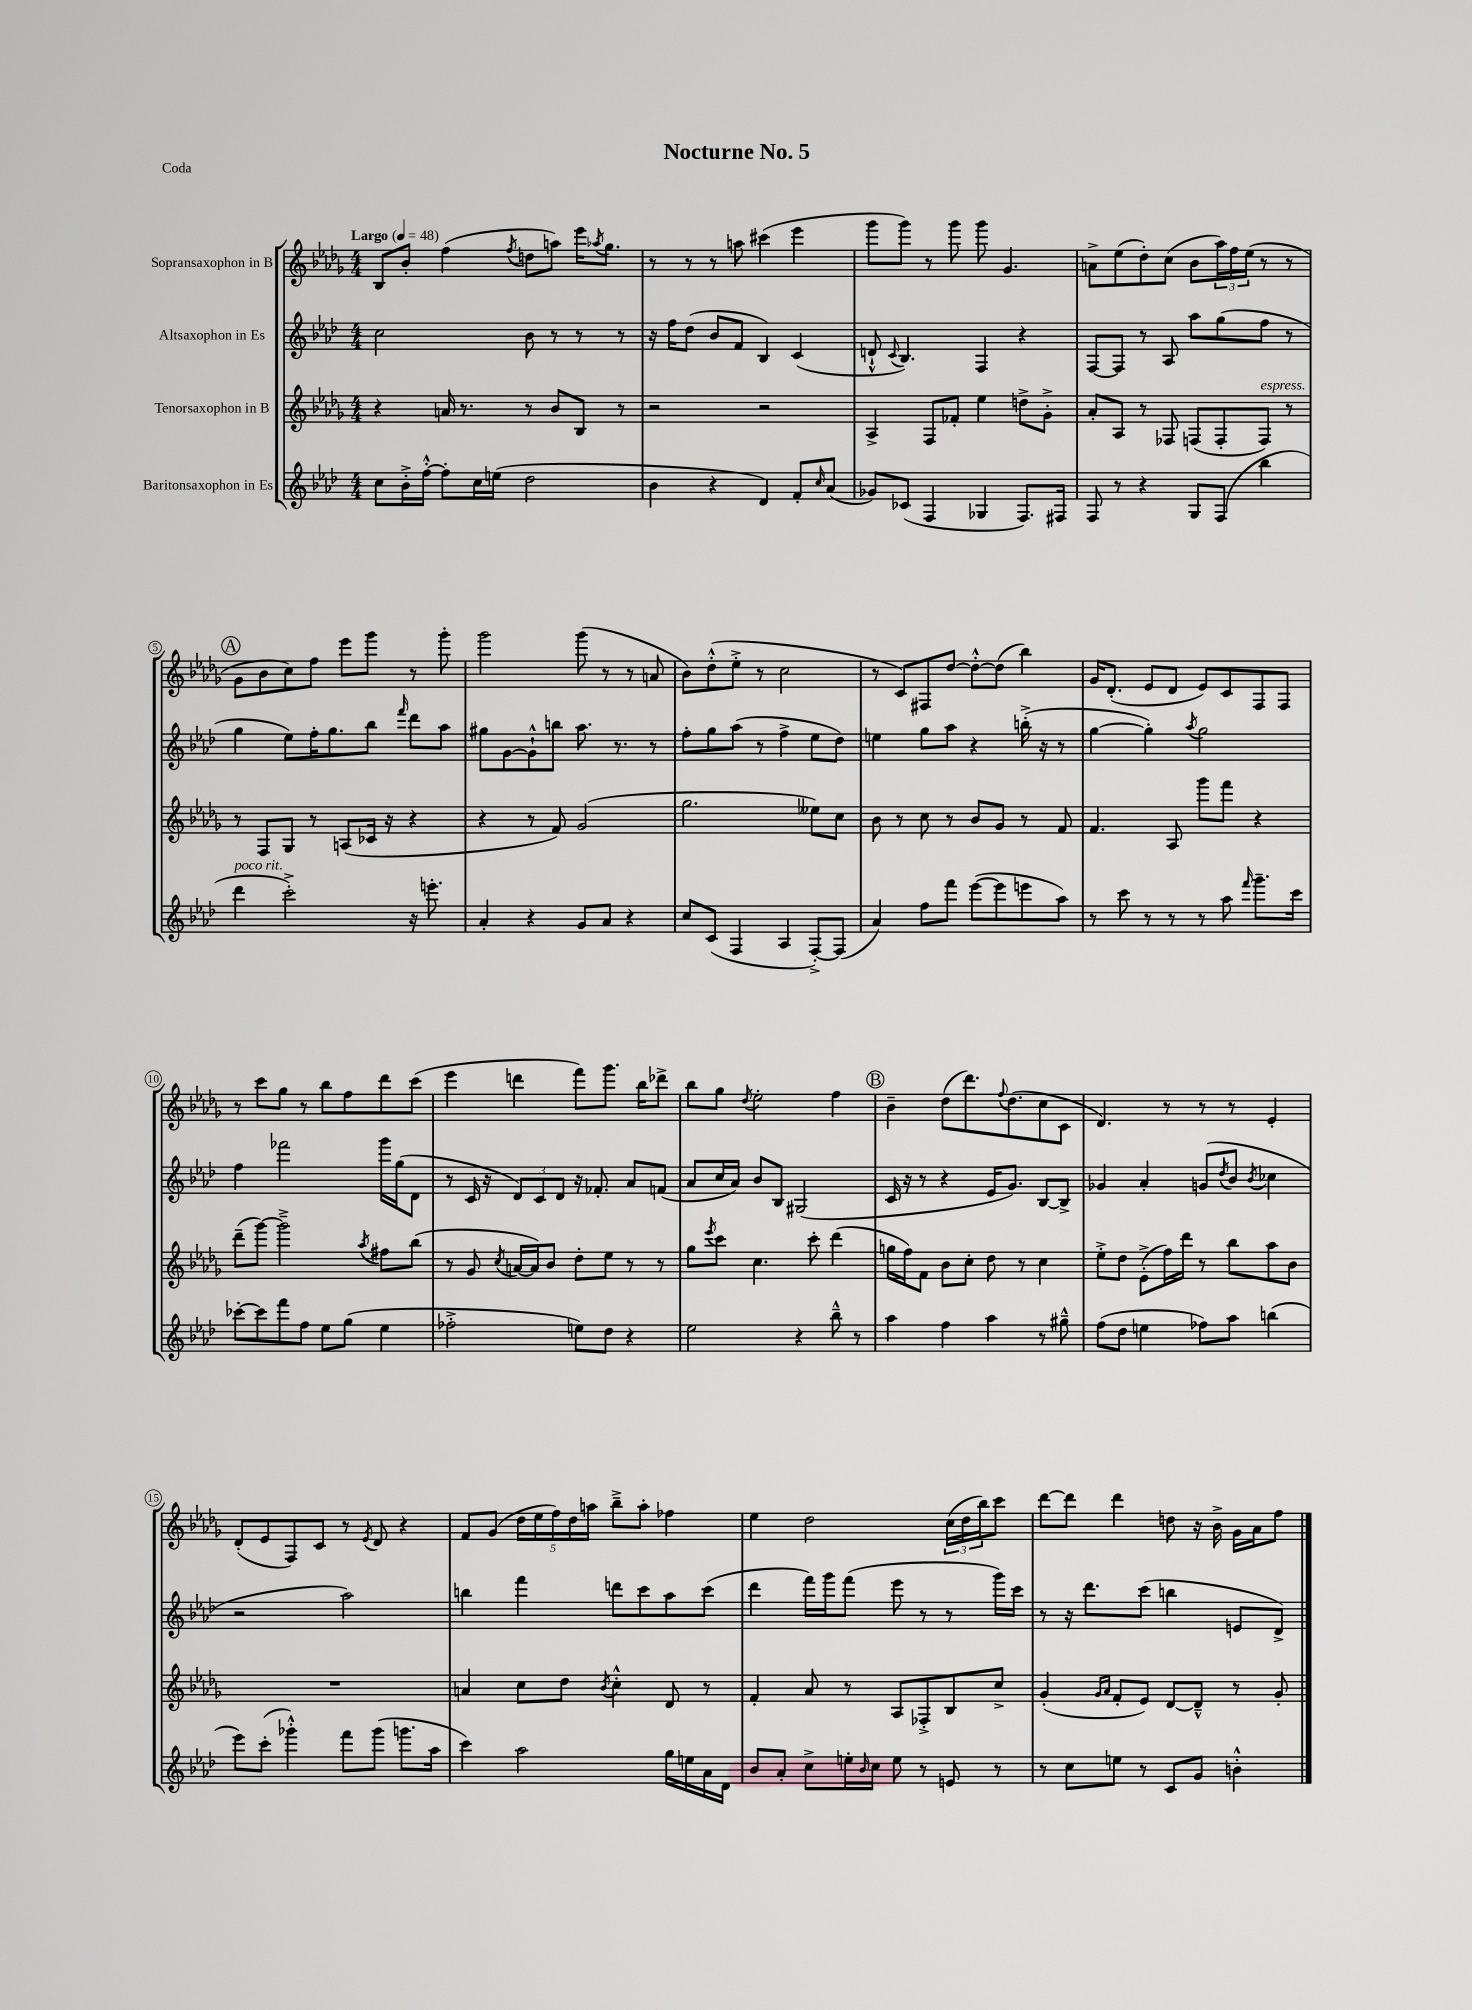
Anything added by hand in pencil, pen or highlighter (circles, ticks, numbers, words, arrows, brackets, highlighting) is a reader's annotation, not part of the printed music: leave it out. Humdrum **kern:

**kern	**kern	**kern	**kern
*part4	*part3	*part2	*part1
*staff4	*staff3	*staff2	*staff1
*I"Baritonsaxophon in Es	*I"Tenorsaxophon in B	*I"Altsaxophon in Es	*I"Sopransaxophon in B
*clefG2	*clefG2	*clefG2	*clefG2
*k[b-e-a-d-]	*k[b-e-a-d-g-]	*k[b-e-a-d-]	*k[b-e-a-d-g-]
*M4/4	*M4/4	*M4/4	*M4/4
*MM48	*MM48	*MM48	*MM48
=1	=1	=1	=1
!	!	!	!LO:TX:a:B:t=Largo
8cc\L	4r	2cc\	8B-/L
16b-'^\L	.	.	8b-'/J
[16ff'^^\JJ	.	.	.
8ff'\L]	16an/	.	(4ff\
.	8.r	.	.
16cc\L	.	.	.
(16een\JJ	.	.	.
.	.	.	8qff/
2dd-\	8r	8b-\	8ddn\L
.	8b-/L	8r	8aan\J)
.	8B-/J	8r	16eee-\KL
.	.	.	8qaa-X/
.	.	.	8.gg-\J
.	8r	8r	.
=2	=2	=2	=2
4b-\	2r	16r	8r
.	.	16ff\KL	.
.	.	(8dd-\J	8r
4r	.	8b-/L	8r
.	.	8f/J	8aan\
4d-/)	2r	4B-/)	(4ccc#X\
8f'/L	.	(4c/	4eee-\
16qqcc/	.	.	.
(8a-/J	.	.	.
=3	=3	=3	=3
8g-X/L)	4A-^/	8dn`^^/	8ggg-\L
.	.	8qqc/	.
(8c-X/J	.	4.B-/)	8ggg-\J)
4F/	8F/L	.	8r
.	8f-X'/J	.	8ggg-\
4G-X/	4ee-\	4F/	8ggg-\
.	.	.	4.g-/
8.F/L)	8ddn^\L	4r	.
.	8g-'^\J	.	.
16F#X/Jk	.	.	.
=4	=4	=4	=4
8F/	8a-'/L	[8F/L	8an^\L
8r	8A-/J	8F/J]	(8ee-\
4r	8r	8r	8dd-'\)
.	8F-X/	8A-/	(8cc\J
8G/L	(8Fn/L	8aa-\L	8b-\L
(8F/J	8F'/	(8gg\	24aa-\L)
.	.	.	24ff\
.	.	.	(24ee-\JJ
!	!LO:TX:a:i:t=espress.	!	!
4bb-\	8F/J)	8ff\J	8r
.	8r	8r	8r
!!LO:LB:g=z
!!LO:REH:place=s1:t=A
=5	=5	=5	=5
!LO:TX:a:i:t=poco rit.	!	!	!
4ddd-\	8r	4gg\	8g-\L
.	8F/L	.	8b-\
2ccc'^\)	8G-/J	8ee-\L)	8cc\)
.	8r	16ff'\K	8ff\J
.	.	8.gg\	.
.	(8An/L	.	8eee-\L
.	16c-X/Jk	8bb-\J	8ggg-\J
.	16r	.	.
.	.	16qqfff/	.
16r	4r	8ddd-\L	8r
8.eeen'\	.	.	.
.	.	8aa-\J	8ggg-'\
=6	=6	=6	=6
4a-'/	4r	8gg#X\L	2ggg-\
.	.	[8g\	.
4r	8r	8g`^^\]	.
.	8f/)	8bbn\J	.
8g/L	(2g-/	8.aa-\	(8ggg-\
8a-/J	.	.	8r
.	.	8.r	.
4r	.	.	8r
.	.	8r	8an/
=7	=7	=7	=7
8cc/L	2.gg-\	8ff'\L	8b-\L)
(8c/J	.	8gg\	(8dd-'^^\
4F/	.	(8aa-\J	8ee-'^\J
.	.	8r	8r
4A-/	.	4ff^\	2cc\
[8F'^/L)	8ee--X\L)	8ee-\L	.
(8F/J]	8cc\J	8dd-\J)	.
=8	=8	=8	=8
4a-/)	8b-\	4een\	8r
.	8r	.	8c/L)
8ff\L	8cc\	8gg\L	8F#X/
8fff\J	8r	8aa-\J	[8dd-/J
([8eee-\L	8b-/L	4r	8dd-'^^\L_
8eee-\]	8g-/J	.	(8dd-\J]
8eeen\	8r	(16bbn'^\	4bb-\)
.	.	16r	.
8aa-\J)	8f/	8r	.
=9	=9	=9	=9
8r	4.f/	[4gg\	16g-/KL
.	.	.	(8.d-'/J
8ccc\	.	.	.
8r	.	4gg'\])	8e-/L
8r	8A-/	.	8d-/J
.	.	8qaa-/	.
8r	8ggg-\L	2gg\	8e-/L)
8aa-\	8fff\J	.	8c/
16qqfff/	.	.	.
8.ggg~\L	4r	.	8F/
.	.	.	8F/J
16ccc\Jk	.	.	.
!!LO:LB:g=z
=10	=10	=10	=10
[8ccc-X'\L	(8ddd-~\L	4ff\	8r
8ccc-\]	[8ggg-\J)	.	8ccc\L
8fff\	2ggg-~^\]	2fff-X\	8gg-\J
8ff\J	.	.	8r
8ee-\L	.	.	8bb-\L
(8gg\J	.	.	8ff\
.	8qaa-/	.	.
4ee-\	8ff#X\L	16ggg\LL	8ddd-\
.	.	(16gg\J	.
.	(8bb-\J	8d-\J	(8ccc\J
=11	=11	=11	=11
2ff-X'^\	8r	8r	4eee-\
.	8g-/	16c/	.
.	.	16r	.
.	8qcc/	.	.
.	[16an/LL	12d-/L)	4dddn\
.	16a/J])	.	.
.	.	12c/	.
.	8b-/J	.	.
.	.	12d-/J	.
8een\L)	8dd-'\L	16r	8fff\L)
.	.	8.f-X'/	.
8dd-\J	8ee-\J	.	8.ggg-\J
4r	8r	8a-/L	.
.	.	.	16bb-\KL
.	8r	(8fn/J	8ddd-X^\J
=12	=12	=12	=12
2ee-\	8gg-\L	8a-/L	8bb-\L
.	8qeee-/	.	.
.	8ccc\J	16cc/L	8gg-\J
.	.	16a-/JJ)	.
.	.	.	8qdd-/
.	4.cc\	8b-/L	2ee-'\
.	.	8B-/J	.
4r	.	(2G#X/	.
.	8ccc'\	.	.
8bb-~^^\	(4ddd-\	.	4ff\
8r	.	.	.
!!LO:REH:place=s1:t=B
=13	=13	=13	=13
4aa-\	16ggn\LL	16c/	4b-~\
.	16ff\J)	16r	.
.	8f\J	8r	.
4ff\	8b-\L	4r	(8dd-\L
.	8cc'\J	.	8.ddd-\)
4aa-\	8dd-\	16e-/KL	.
.	.	.	8qqff/
.	.	8.g/J)	(8.dd-\
.	8r	.	.
8r	4cc\	[8B-/L	8cc\
8gg#X~^^\	.	8B-^/J]	8c\J
=14	=14	=14	=14
(8ff\L	8ee-'^\L	4g-X/	4.d-/)
8dd-\J	8dd-\J	.	.
4een\	(8e-'^\L	4a-'/	.
.	16ff\L)	.	8r
.	16ddd-\JJ	.	.
8ff-X\L)	8r	(8gn/L	8r
.	.	8qdd-/	.
8aa-\J	8bb-\L	8b-/J	8r
.	.	8qb-/	.
(4bbn\	8aa-\	4cc-X\	4e-'/
.	8b-\J	.	.
!!LO:LB:g=z
=15	=15	=15	=15
8eee-\L)	1r	2r	(8d-'/L
(8ccc'\J	.	.	8e-/
4ggg-X'^^\)	.	.	8F/)
.	.	.	8c/J
8fff\L	.	2aa-\)	8r
.	.	.	8qe-/
(8ggg-\J	.	.	8d-/
8.gggn\L	.	.	4r
16aa-\Jk	.	.	.
=16	=16	=16	=16
4ccc\)	4an/	4bbn\	8f/L
.	.	.	(8g-/J
2aa-\	8cc\L	4fff\	20dd-\LL
.	.	.	20ee-\
.	.	.	20ff\)
.	8dd-\J	.	.
.	.	.	20dd-\
.	.	.	20aan\JJ
.	8qb-/	.	.
.	4cc'^^\	8dddn\L	8bb-~^\L
.	.	8ccc\	8aa'\J
16gg\LL	8d-/	8aa-\	4ff-X\
16een\	.	.	.
16a-\	8r	(8ccc\J	.
16d-\JJ	.	.	.
=17	=17	=17	=17
8b-/L	4f'/	4ddd-\	4ee-\
8a-'/J	.	.	.
8cc^\L	8a-/	16fff\LL)	2dd-\
.	.	16ggg\J	.
16een'\L	8r	(8fff\J	.
16qqb-/	.	.	.
16cc\JJ	.	.	.
8ee\	8A-/L	8eee-\	.
8r	8F-X'^/	8r	.
8en/	8B-/	8r	(24cc\LL
.	.	.	24dd-\
.	.	.	24bb-\J)
8r	8cc^/J	16ggg\LL)	8ccc\J
.	.	16ccc\JJ	.
=18	=18	=18	=18
8r	(4g-'/	8r	[8ddd-\L
8cc\L	.	16r	8ddd-\J]
.	.	8.ddd-\L	.
.	16qqg-/LL	.	.
.	16qqa-/JJ	.	.
8een\J	8f'/L	.	4ddd-\
8r	8e-/J)	(8ccc\J	.
8c/L	[8d-/L	4bbn\	8ddn\
8g/J	8d-~^^/J]	.	16r
.	.	.	16b-^\
4bn'^^\	8r	8en/L	16g-\LL
.	.	.	16a-\J
.	8g-'/	8d-^/J)	8ff\J
==	==	==	==
*-	*-	*-	*-
